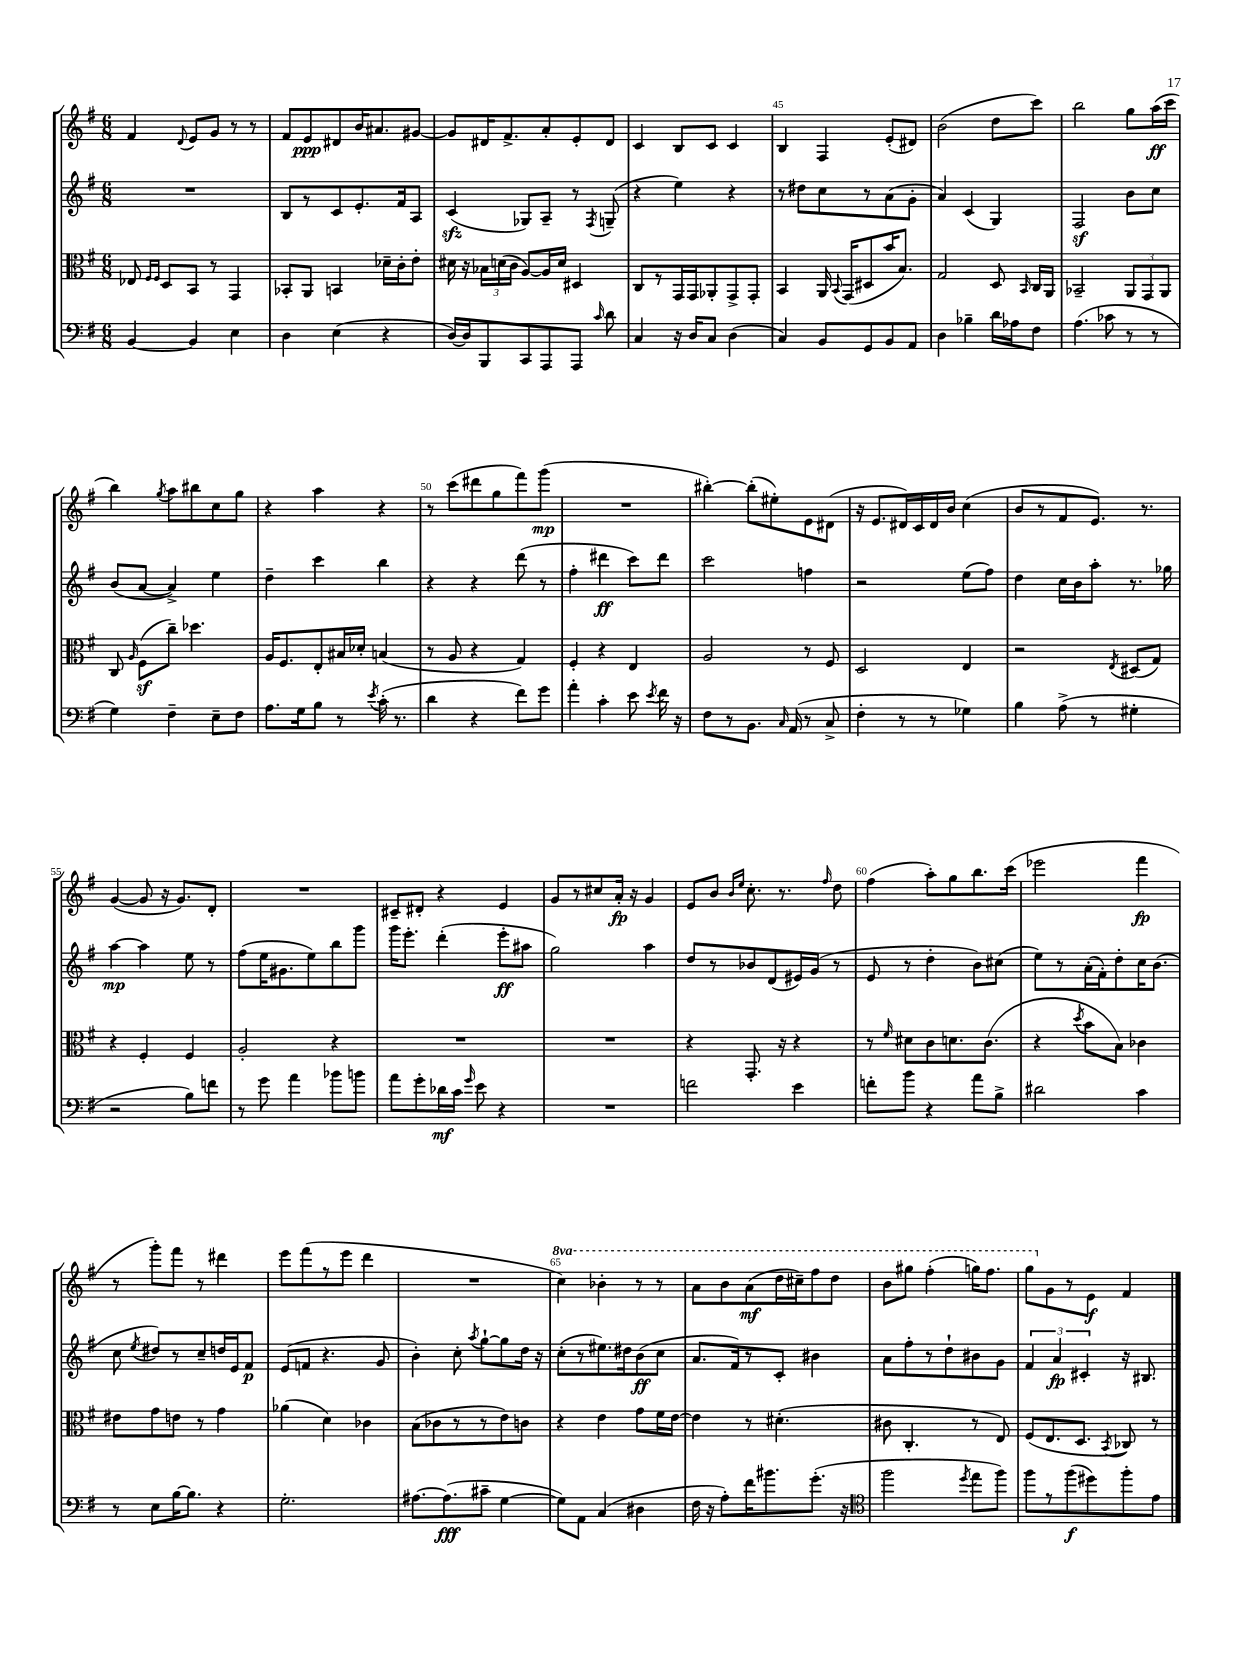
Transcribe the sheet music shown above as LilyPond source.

<<
\new StaffGroup <<
\new Staff = "s0" {
    \clef treble \key g \major \numericTimeSignature \time 6/8 \set Staff.ottavationMarkups = #ottavation-simple-ordinals
    \autoBeamOff fis'4 \appoggiatura { d'8 } e'8[ g'8] r8 r8 |
    fis'8[ e'8\ppp dis'8 b'16 ais'8. gis'8]~ |
    gis'8[ dis'16 fis'8.-> a'8-. e'8-. dis'8] |
    c'4 b8[ c'8] c'4 |
    b4 fis4 e'8[-.( dis'8]) |
    b'2( d''8[ c'''8]) |
    b''2 g''8[ a''16\ff( c'''16] |
    b''4) \acciaccatura { g''8 } a''8[ bis''8 c''8 g''8] |
    r4 a''4 r4 |
    r8 c'''8[( dis'''8 g''8 fis'''8) g'''8]\mp( |
    R2. |
    bis''4~-.) bis''8[-.( eis''8-.) e'8 dis'8]( |
    r16 e'8.[ dis'16) c'16 dis'16 b'16] c''4( |
    b'8[ r8 fis'8 e'8.]) r8. |
    g'4~( g'8 r16 g'8.[) d'8]-. |
    R2. |
    cis'8[-- dis'8]-. r4 e'4 |
    g'8[ r8 cis''8 a'16]-.\fp r16 g'4 |
    e'8[ b'8] \grace { b'16[ e''16] } c''8.-. r8. \grace { fis''16 } d''8 |
    fis''4( a''8[-.) g''8 b''8. c'''16]( |
    ees'''2 fis'''4\fp |
    r8 g'''8[-.) fis'''8] r8 dis'''4 |
    e'''8[ fis'''8( r8 e'''8] d'''4 |
    R2. |
    \ottava #1 c'''4) bes''4-. r8 r8 |
    a''8[ b''8 a''8\mf( d'''16 cis'''16--) fis'''8 d'''8] |
    b''8[ gis'''8] fis'''4-.( g'''16[) fis'''8.] |
    g'''8[ \ottava #0 g'8 r8 e'8]\f fis'4 \bar "|." |
}
\new Staff = "s1" {
    \clef treble \key g \major \numericTimeSignature \time 6/8
    \autoBeamOff R2. |
    b8[ r8 c'8 e'8.-. fis'16 a8] |
    c'4\sfz( ges8[) a8]-- r8 \acciaccatura { fis8 } g8--( |
    r4 e''4) r4 |
    r8 dis''8[ c''8 r8 a'8( g'8]-. |
    a'4) c'4( g4) |
    fis2\sf b'8[ c''8] |
    b'8[( a'8]~ a'4->) e''4 |
    d''4-- c'''4 b''4 |
    r4 r4 d'''8( r8 |
    fis''4-. dis'''4\ff c'''8[) dis'''8] |
    c'''2 f''4 |
    r2 e''8[( fis''8]) |
    d''4 c''16[ b'16 a''8]-. r8. ges''16 |
    a''4~\mp a''4 e''8 r8 |
    fis''8[( e''16 gis'8. e''8) b''8 g'''8] |
    g'''16[ e'''8.]-. d'''4-.( e'''8[-.\ff ais''8] |
    g''2) a''4 |
    d''8[ r8 bes'8 d'8( eis'16) g'16]( r8 |
    e'8 r8 d''4-. b'8[) cis''8]( |
    e''8[) r8 a'16-.( fis'16-.) d''8-. c''16 b'8.]( |
    c''8 \acciaccatura { e''8 } dis''8[) r8 c''8-- d''16 e'16 fis'8]\p |
    e'8[( f'8] r4. g'8 |
    b'4-.) c''8-. \acciaccatura { a''8 } g''8[~-! g''8 d''16] r16 |
    c''8[-.( r8 eis''8.) dis''16 b'8\ff( c''8] |
    a'8.[ fis'16) r8 c'8]-. bis'4 |
    a'8[ fis''8-. r8 d''8-! bis'8 g'8] |
    \tuplet 3/2 { fis'4 a'4\fp cis'4-. } r16 bis8. \bar "|." |
}
\new Staff = "s2" {
    \clef alto \key g \major \numericTimeSignature \time 6/8
    \autoBeamOff ees8 \grace { fis16[ fis16] } d8[ b,8] r8 g,4 |
    bes,8[-. a,8] b,4 des'16[-- c'16-. e'8]-. |
    dis'16 r16 \tuplet 3/2 { bes16[ d'16( c'16] } a8[~) a16 d'16] dis4 |
    c8[ r8 g,16 g,16 aes,8-. g,8-> g,8]-. |
    b,4 a,16 \appoggiatura { b,8 } g,16[( dis8 b'16 b8.]) |
    g2 d8 \grace { b,16 } c16[ a,16] |
    bes,2-- \tuplet 3/2 { a,8[ g,8 a,8] } |
    c8 \grace { a16 } fis8[\sf( c''8]--) des''4. |
    a16[ fis8. e8-. bis16 des'16]-. b4( |
    r8 a8 r4 g4) |
    fis4-. r4 e4 |
    a2 r8 fis8 |
    d2 e4 |
    r2 \acciaccatura { e8 } dis8[( g8]) |
    r4 fis4-. fis4 |
    a2-. r4 |
    R2. |
    R2. |
    r4 g,8.-. r16 r4 |
    r8 \grace { fis'16 } dis'8[ c'8 d'8. c'8.]( |
    r4 \acciaccatura { d''8 } b'8[ b8]) ces'4 |
    eis'8[ g'8 e'8] r8 g'4 |
    aes'4( d'4) ces'4 |
    b8[( ces'8 r8 r8 e'8) c'8] |
    r4 e'4 g'8[ fis'16 e'16]~ |
    e'4 r8 dis'4.-.( |
    cis'8 c4.-. r8 e8) |
    fis8[( e8. d8.] \acciaccatura { b,8 } ces8) r8 \bar "|." |
}
\new Staff = "s3" {
    \clef bass \key g \major \numericTimeSignature \time 6/8
    \autoBeamOff b,4~ b,4 e4 |
    d4 e4( r4 |
    d16[~) d16 b,,8 c,8 a,,8 a,,8] \grace { c'16 } d'8 |
    c4 r16 d16[ c8] d4( |
    c4) b,8[ g,8 b,8 a,8] |
    d4 bes4-- d'16[ aes16 fis8] |
    a4.( ces'8 r8 r8 |
    g4) fis4-- e8[-- fis8] |
    a8.[ g16 b8] r8 \acciaccatura { e'8 } c'16-.( r8. |
    d'4 r4 fis'8[) g'8] |
    a'4-. c'4-. e'8 \acciaccatura { e'8 } fis'16 r16 |
    fis8[ r8 b,8.] \grace { c16 } a,16( r8 c8-> |
    fis4-. r8 r8 ges4) |
    b4 a8->( r8 gis4-. |
    r2 b8[) f'8] |
    r8 g'8 a'4 bes'8[ b'8] |
    a'8[ g'8-. des'16\mf c'16] \grace { g'16 } e'8 r4 |
    R2. |
    f'2 e'4 |
    f'8[-. b'8] r4 a'8[ b8]-> |
    dis'2 c'4 |
    r8 e8[ b16~ b8.] r4 |
    g2.-. |
    ais8.[~ ais8.\fff( cis'8]-- g4~ |
    g8[) a,8] c4( dis4 |
    fis16 r16 a8[-.) fis'16 bis'8. g'8.]-.( r16 |
    \clef tenor fis''2 \acciaccatura { d''8 } e''8[ fis''8]) |
    fis''8[ r8 fis''8\f( dis''8) fis''8-. e'8] \bar "|." |
}
>>
>>
\layout { \context { \Score currentBarNumber = #41 \override BarNumber.break-visibility = ##(#f #t #t) barNumberVisibility = #(every-nth-bar-number-visible 5) } }
